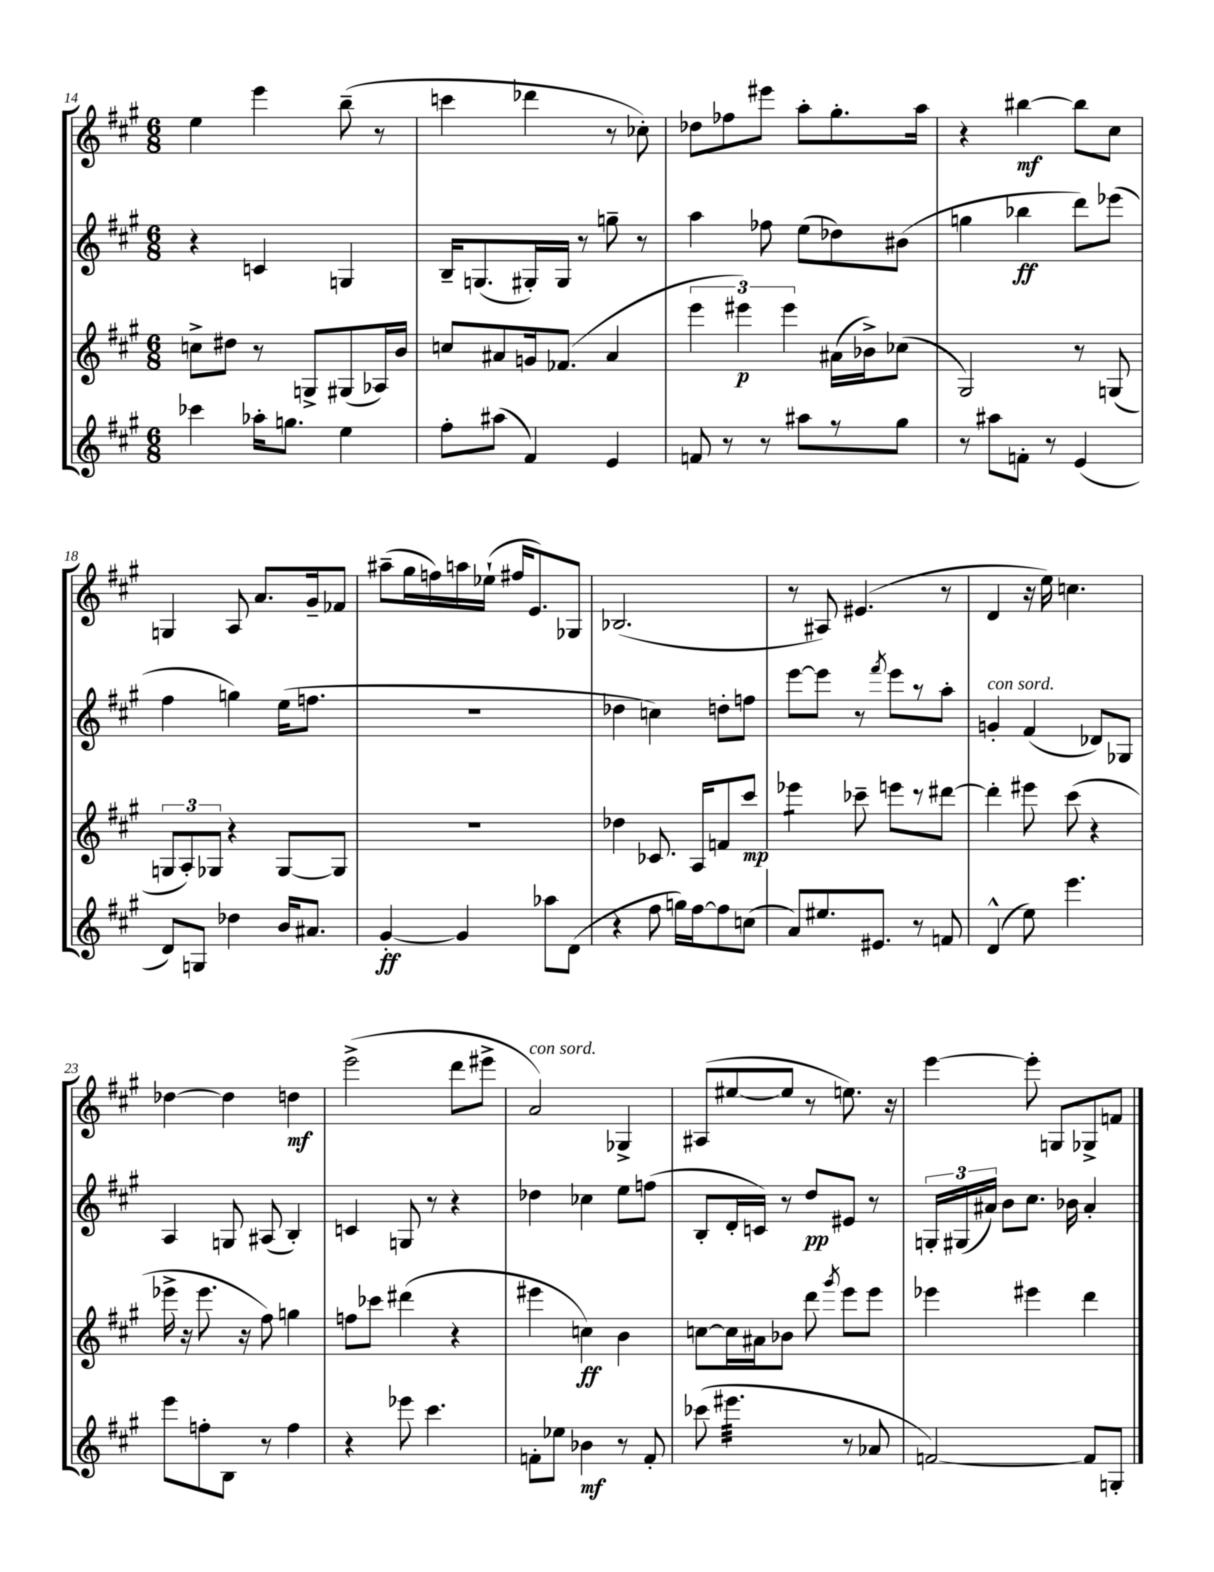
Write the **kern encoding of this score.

**kern	**kern	**kern	**kern
*staff4	*staff3	*staff2	*staff1
*clefG2	*clefG2	*clefG2	*clefG2
*k[f#c#g#]	*k[f#c#g#]	*k[f#c#g#]	*k[f#c#g#]
*M6/8	*M6/8	*M6/8	*M6/8
4ccc-\	8cc^\L	4r	4ee\
.	8dd#\J	.	.
16aa-'\LK	8r	4c/	4eee\
8.gg\J	.	.	.
.	8G^/L	.	.
4ee\	(8G#/	4G/	(8bb~\
.	16A-/L)	.	8r
.	16b/JJ	.	.
=	=	=	=
8ff#'\L	8cc/L	16B~/LK	4ccc\
.	.	(8.G/	.
(8aa#\J	8a#/	.	.
4f#/)	16g/k	16G#'/L)	4ddd-\
.	(8.f-/J	16G#/JJ	.
.	.	8r	.
4e/	4a#/	8gg~\	8r
.	.	8r	8cc-'\)
=	=	=	=
8f/	6eee\	4aa\	8dd-\L
8r	.	.	8ff-\
.	6eee#\)	.	.
8r	.	8ff-\	8eee#\J
.	6eee#\	.	.
8aa#\L	.	(8ee\L	8aa'\L
8r	(16a#\LL	8dd-\)	8.gg#'\
.	16b-^\J)	.	.
8gg#\J	(8cc-\J	(8b#\J	.
.	.	.	16aa\Jk
=	=	=	=
8r	2G#/)	4gg\	4r
8aa#\L	.	.	.
8f'\J	.	4bb-\	[4bb#\
8r	.	.	.
(4e/	8r	8ddd\L)	8bb#\]L
.	(8G/	(8eee-\J	8cc#\J
=	=	=	=
8d/L)	12G/L	4ff#\	4G/
.	12A'/)	.	.
8G/J	.	.	.
.	12G-/J	.	.
4dd-\	4r	4gg\)	8A/
.	.	.	8.a/L
16b/LK	[8G-/L	(16ee\LK	.
8.a#/J	.	8.ff\J	16g#~/k
.	8G-/]J	.	8f-/J
=	=	=	=
[4g#'/	2.r	2.r	(8aa#~\L
.	.	.	16gg#\L
.	.	.	16ff\)
4g#/]	.	.	16aa\
.	.	.	(16ee-`\JJ
.	.	.	16ff#/LK
.	.	.	8.e/)
8aa-\L	.	.	.
(8d\J	.	.	8G-/J
=	=	=	=
4r	4dd-\	4dd-\	(2.B-/
8ff#\	8.c-/	4cc\)	.
16gg\LL)	.	.	.
[16ff#\J	16A/LK	.	.
8ff#\]	8f/	8dd'\L	.
(8cc\J	8ccc#/J	8ff\J	.
=	=	=	=
8a/L)	4eee-\	[8eee\L	8r
8.ee#/	.	8eee\]J	8A#/)
.	8ccc-~\	8r	(4.e#/
8.e#/J	.	.	.
.	.	8qfff#/	.
.	8eee\L	8eee\L	.
8r	8r	8r	.
8f/	[8ddd#\J	8aa'\J	8r
=	=	=	=
(4d^^/	4ddd#'\]	4g'/	4d/
8ee\)	8eee#\	(4f#/	16r
.	.	.	16ee\)
4.eee\	(8ccc#\	.	4.cc\
.	4r	8d-/L)	.
.	.	8G-/J	.
=	=	=	=
8eee\L	16eee-^\	4A/	[4dd-\
.	16r	.	.
8ff'\	8.eee-\	.	.
8B\J	.	8G/	4dd-\]
.	16r	.	.
8r	8ff#\)	(8A#/	.
4ff\	4gg\	4B'/)	4dd\
=	=	=	=
4r	8ff\L	4c/	(2eee^\
.	8ccc-\J	.	.
8eee-\	(4ddd#\	8G/	.
4.ccc#\	.	8r	.
.	4r	4r	8ddd\L
.	.	.	8eee#^\J
=	=	=	=
8f'\L	4eee#\	4dd-\	2a/)
8ee-\J	.	.	.
4b-\	4cc\)	4cc-\	.
8r	4b\	8ee\L	4G-^/
8f'/	.	(8ff\J	.
=	=	=	=
(8ccc-\	[8cc\L	8B'/L	(8A#/L
4.eee#\	16cc\]L	16d'/L	[8ee#/
.	16a#\J	16c/JJ)	.
.	8b-\J	8r	8ee#/]J
.	8ddd\	8dd/L	8r
.	8qggg#/	.	.
8r	8eee\L	8e#/J	8.ee\)
8a-/	8eee\J	8r	.
.	.	.	16r
=	=	=	=
[2f/)	4eee-\	24G'/LL	[4eee\
.	.	(24G#/	.
.	.	24a#/JJ)	.
.	.	8b\L	.
.	4eee#\	8.cc#\J	8eee'\]
.	.	.	8G/L
.	.	16b-\	.
8f/]L	4ddd\	4a#'/	8G-^/
8G'/J	.	.	8f/J
==	==	==	==
*-	*-	*-	*-
